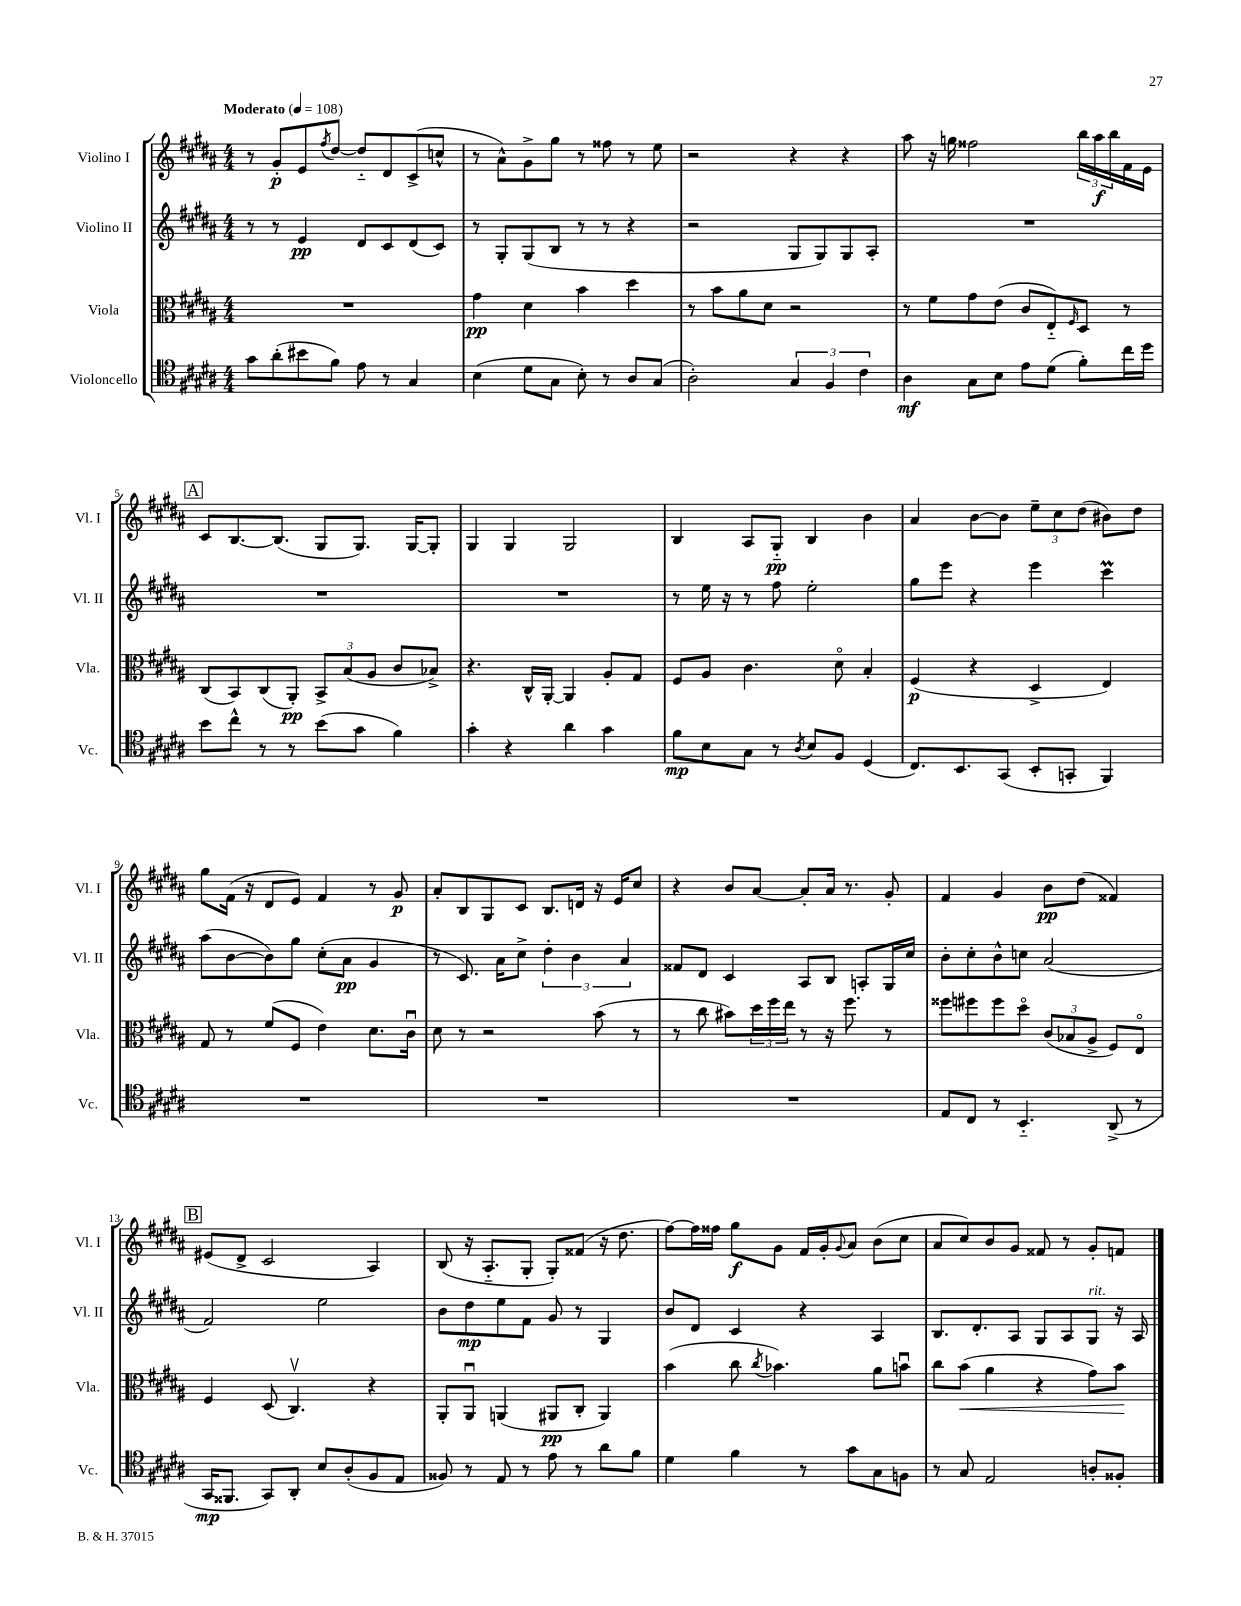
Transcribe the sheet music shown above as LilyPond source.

<<
\new StaffGroup <<
\new Staff = "s0" \with { instrumentName = "Violino I" shortInstrumentName = "Vl. I" } {
    \clef treble \key b \major \numericTimeSignature \time 4/4 \tempo "Moderato" 4 = 108
    r8 gis'8-.\p e'8 \acciaccatura { fis''8 } dis''8~ dis''8-_ dis'8 cis'8->( c''8-^ |
    r8 ais'8-^) gis'8-> gis''8 r8 fisis''8 r8 e''8 |
    r2 r4 r4 |
    ais''8 r16 g''16 fisis''2 \tuplet 3/2 { b''16 ais''16\f b''16 } fis'16 e'16 |
    \mark \markup { \box "A" } cis'8 b8.~ b8.( gis8 gis8.) gis16~ gis8-. |
    gis4 gis4 gis2 |
    b4 ais8 gis8-_\pp b4 b'4 |
    ais'4 b'8~ b'8 \tuplet 3/2 { e''8-- cis''8 dis''8( } bis'8) dis''8 |
    gis''8 fis'16( r16 dis'8 e'8) fis'4 r8 gis'8\p |
    ais'8-. b8 gis8 cis'8 b8. d'16 r16 e'16 cis''8 |
    r4 b'8 ais'8~ ais'8-. ais'16 r8. gis'8-. |
    fis'4 gis'4 b'8\pp dis''8( fisis'4) |
    \mark \markup { \box "B" } eis'8( dis'8-> cis'2 ais4) |
    b8( r16 ais8.-_ gis8-. gis8-.) fisis'8( r16 dis''8. |
    fis''8~) fis''16 fisis''16 gis''8\f gis'8 fis'16 gis'16-. \appoggiatura { gis'8 } ais'8 b'8( cis''8 |
    ais'8 cis''8) b'8 gis'8 fisis'8 r8 gis'8-. f'8 \bar "|." |
}
\new Staff = "s1" \with { instrumentName = "Violino II" shortInstrumentName = "Vl. II" } {
    \clef treble \key b \major \numericTimeSignature \time 4/4
    r8 r8 e'4\pp dis'8 cis'8 dis'8( cis'8) |
    r8 gis8-. gis8( b8 r8 r8 r4 |
    r2 gis8 gis8) gis8 ais8-. |
    R1 |
    \mark \markup { \box "A" } R1 |
    R1 |
    r8 e''16 r16 r8 fis''8 e''2-. |
    gis''8 e'''8 r4 e'''4 cis'''4\prall |
    ais''8( b'8~ b'8) gis''8 cis''8-.( ais'8\pp gis'4 |
    r8 cis'8.) ais'16 cis''8-> \tuplet 3/2 { dis''4-. b'4 ais'4 } |
    fisis'8 dis'8 cis'4 ais8 b8 a8-. gis16 cis''16 |
    b'8-. cis''8-. b'8-^ c''8 ais'2( |
    \mark \markup { \box "B" } fis'2) e''2 |
    b'8 dis''8\mp e''8 fis'8 gis'8 r8 gis4 |
    b'8 dis'8 cis'4 r4 ais4 |
    b8. dis'8.-. ais8 gis8 ais8 gis8^\markup { \italic "rit." } r16 ais16 \bar "|." |
}
\new Staff = "s2" \with { instrumentName = "Viola" shortInstrumentName = "Vla." } {
    \clef alto \key b \major \numericTimeSignature \time 4/4
    R1 |
    gis'4\pp dis'4 b'4 dis''4 |
    r8 b'8 ais'8 dis'8 r2 |
    r8 fis'8 gis'8 e'8( cis'8 e8-_) \grace { fis16 } dis8 r8 |
    \mark \markup { \box "A" } cis8( b,8) cis8( ais,8-.\pp) \tuplet 3/2 { b,8-> b8( ais8 } cis'8 bes8->) |
    r4. cis16-^ ais,16~-. ais,4 ais8-. gis8 |
    fis8 ais8 cis'4. dis'8\flageolet b4-. |
    fis4\p( r4 dis4-> e4) |
    gis8 r8 fis'8( fis8 e'4) dis'8. cis'16\downbow |
    dis'8 r8 r2 b'8( r8 |
    r8 cis''8 bis'8) \tuplet 3/2 { dis''16 fis''16 e''16 } r8 r16 fis''8. r8 |
    fisis''8 fis''8 fis''8 dis''8\flageolet \tuplet 3/2 { cis'8( bes8 ais8-> } fis8) e8\flageolet |
    \mark \markup { \box "B" } fis4 dis8( cis4.\upbow) r4 |
    ais,8-. ais,8\downbow a,4( ais,8\pp cis8-. ais,4) |
    b'4( cis''8 \acciaccatura { cis''8 } bes'4.) ais'8 b'8\downbow |
    cis''8 b'8\<( ais'4 r4 gis'8) b'8\! \bar "|." |
}
\new Staff = "s3" \with { instrumentName = "Violoncello" shortInstrumentName = "Vc." } {
    \clef tenor \key b \major \numericTimeSignature \time 4/4
    gis'8 ais'8-.( bis'8 fis'8) e'8 r8 gis4 |
    b4( dis'8 gis8 b8-.) r8 ais8 gis8( |
    ais2-.) \tuplet 3/2 { gis4 fis4 cis'4 } |
    ais4\mf gis8 b8 e'8 dis'8( fis'8-.) cis''16 dis''16 |
    \mark \markup { \box "A" } b'8 cis''8-^ r8 r8 b'8( gis'8 fis'4) |
    gis'4-. r4 ais'4 gis'4 |
    fis'8\mp b8 gis8 r8 \acciaccatura { ais8 } b8 fis8 dis4( |
    cis8.) b,8. gis,8( b,8-. g,8-. fis,4) |
    R1 |
    R1 |
    R1 |
    e8 cis8 r8 b,4.-_ ais,8->( r8 |
    \mark \markup { \box "B" } gis,16\mp fisis,8. gis,8) ais,8-. b8 ais8-.( fis8 e8 |
    fisis8) r8 e8 r8 e'8 r8 ais'8 fis'8 |
    dis'4 fis'4 r8 gis'8 gis8 f8 |
    r8 gis8 e2 a8-. fisis8-. \bar "|." |
}
>>
>>
